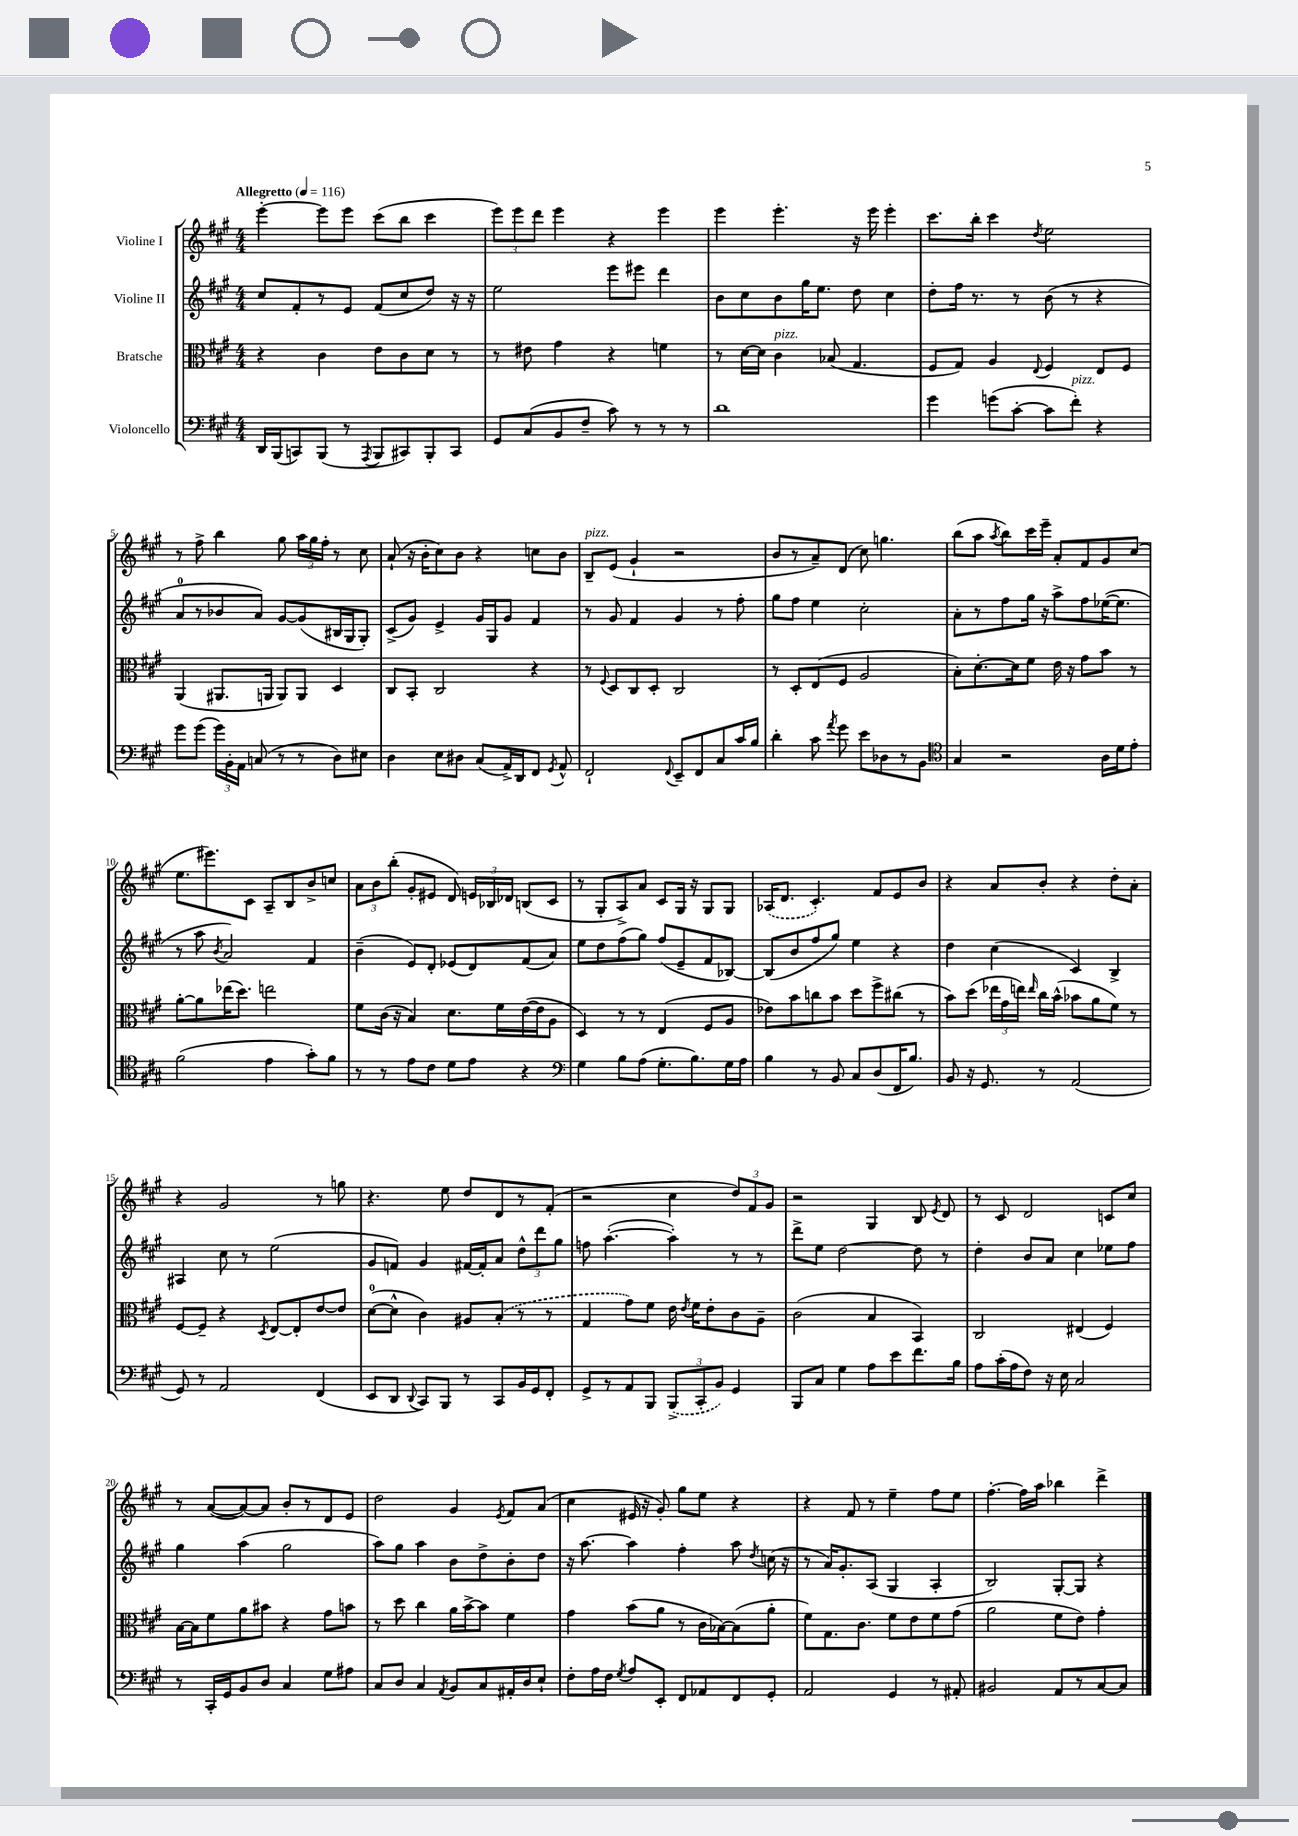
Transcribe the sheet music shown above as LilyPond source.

<<
\new StaffGroup <<
\new Staff = "s0" \with { instrumentName = "Violine I" } {
    \clef treble \key a \major \numericTimeSignature \time 4/4 \tempo "Allegretto" 4 = 116
    \autoBeamOff e'''4~-. e'''8[ e'''8] cis'''8[( b''8] cis'''4 |
    \tuplet 3/2 { e'''8[) e'''8 d'''8] } e'''4 r4 e'''4 |
    e'''4 e'''4.-. r16 e'''16 e'''4-. |
    cis'''8.[ b''16]-. cis'''4 \acciaccatura { d''8 } e''2 |
    r8 fis''8-> b''4 gis''8 \tuplet 3/2 { a''16[ gis''16 fis''16]-. } r8 cis''8 |
    a'8-!( r16 b'16[-. cis''8) b'8] r4 c''8[ b'8] |
    b8[--^\markup { \italic "pizz." } e'8]( gis'4-! r2 |
    b'8[ r8 a'8--) d'8]( cis''8) g''4. |
    b''8[( a''8] \acciaccatura { a''8 } b''8[) cis'''16 e'''16]-- a'8[-. fis'8 gis'8 cis''8]( |
    e''8.[ eis'''8.) cis'8] a8[-- b8 b'8-> c''8] |
    \tuplet 3/2 { a'8[ b'8 b''8]-.( } gis'8[-. eis'8] d'8) \tuplet 3/2 { e'16[ bes16 des'16] } b8[( cis'8] |
    r8 gis8[-. a8->) a'8] cis'8[ gis16] r16 gis8[ gis8] |
    \once \slurDashed aes16[( d'8.] cis'4.-.) fis'8[ e'8 b'8] |
    r4 a'8[ b'8]-. r4 d''8[-. a'8]-. |
    r4 gis'2 r8 g''8 |
    r4. e''8 d''8[ d'8 r8 fis'8]-.( |
    r2 cis''4 \tuplet 3/2 { d''8[) fis'8 gis'8] } |
    r2 gis4 b8 \acciaccatura { e'8 } d'8 |
    r8 cis'8 d'2 c'8[ cis''8] |
    r8 a'8[~( a'8~) a'8] b'8[-. r8 d'8 e'8] |
    d''2 gis'4 \acciaccatura { e'8 } fis'8[ a'8]( |
    cis''4 eis'16 r16 gis'8-.) gis''8[ e''8] r4 |
    r4 fis'8 r8 e''4-- fis''8[ e''8] |
    fis''4.~-. fis''16[ a''16] bes''4 d'''4-> \bar "|." |
}
\new Staff = "s1" \with { instrumentName = "Violine II" } {
    \clef treble \key a \major \numericTimeSignature \time 4/4
    \autoBeamOff cis''8[ fis'8-. r8 e'8] fis'8[( cis''8 d''8]) r16 r16 |
    e''2 e'''8[ eis'''8] d'''4 |
    b'8[ cis''8 b'8 gis''16 e''8.] d''8 cis''4 |
    d''8[-. fis''16] r8. r8 b'8( r8 r4 |
    a'8[-0 r8 bes'8 a'8]) gis'8[~ gis'8( bis16 gis16 gis8]-.) |
    cis'8[->( gis'8]) e'4-> gis'16[ gis16 gis'8] fis'4 |
    r8 gis'8 fis'4 gis'4 r8 fis''8-. |
    gis''8[ fis''8] e''4 cis''2-. |
    a'8[-. r8 fis''8 gis''16] r16 a''8[-> fis''8 ees''16~( ees''8.] |
    r8 a''8 \acciaccatura { b'8 } a'2) fis'4 |
    b'4--( e'8[) d'8]-. ees'8[( d'8) fis'8( a'8]) |
    e''8[ d''8 fis''8( gis''8]) fis''8[( e'8-- fis'8 bes8]~) |
    bes8[( b'8 fis''8 gis''8]) e''4 r4 |
    d''4 cis''4( cis'4) b4-> |
    ais4 cis''8 r8 e''2( |
    gis'8[ f'8]) gis'4 fis'16[~ fis'16-. a'8] \tuplet 3/2 { d''8[-^ d'''8 gis''8] } |
    f''8 a''4.~-.( a''4-.) r8 r8 |
    d'''8[-> e''8] d''2~ d''8 r8 |
    d''4-. b'8[ a'8] cis''4 ees''8[ fis''8] |
    gis''4 a''4( gis''2 |
    a''8[) gis''8] a''4 b'8[ d''8-> b'8-. d''8] |
    r16 a''8.~ a''4 fis''4-. a''8 \acciaccatura { d''8 } c''16( r16 |
    r8 a'16[) gis'8.-. a8]( gis4 a4-. |
    b2) gis8[~-. gis8] r4 \bar "|." |
}
\new Staff = "s2" \with { instrumentName = "Bratsche" } {
    \clef alto \key a \major \numericTimeSignature \time 4/4
    \autoBeamOff r4 cis'4 e'8[ cis'8 d'8] r8 |
    r8 eis'8 gis'4 r4 f'4 |
    r8 d'16[~ d'16] cis'4^\markup { \italic "pizz." } bes8( gis4. |
    fis8[ gis8]) a4 \appoggiatura { e8 } fis4 e8[ fis8] |
    a,4( ais,8.[ a,16] a,8[) a,8] d4 |
    cis8[ b,8]-. cis2 r4 |
    r8 \appoggiatura { fis8 } d8[ cis8 d8]-. cis2 |
    r8 d8[-. e8( fis8] a2 |
    b8[-.) d'8.~-. d'16 fis'8] e'16 r16 gis'8[ b'8] r8 |
    a'8[~-. a'8 ees''16( d''8.]) e''2 |
    fis'8[ cis'16]( r16 b4) d'8.[ fis'16 e'16~( e'16 a8] |
    d4) r8 r8 e4( fis8[ a8] |
    ees'8[) b'8 c''8 b'8] d''8[ fis''8-> cis''8]( r8 |
    b'8[) d''8]( \tuplet 3/2 { ees''16[ gis'16 e''16]) } \grace { e''16 } cis''16[ b'16]-^( bes'8[ a'8 fis'8]) r8 |
    fis8[~ fis8]-- r4 \acciaccatura { d8 } e8[~ e8-. e'8~ e'8] |
    d'8[-0~( d'8]-^ cis'4) ais8[ \once \slurDashed b8]-.( r8 r8 |
    gis4 gis'8[) fis'8] e'16 \acciaccatura { e'8 } fis'16[ e'8-. cis'8 a8]-- |
    cis'2( b4 b,4) |
    cis2 eis4( fis4) |
    b16[~ b16 fis'8 a'8 bis'8] r4 gis'8[ b'8] |
    r8 d''8 cis''4 a'16[ b'16~-> b'8] fis'4 |
    gis'4 b'8[( a'8] r8 cis'16[ bes16~) bes8( a'8]-. |
    fis'8[) gis8. cis'8.] fis'8[ e'8 fis'8 gis'8]( |
    a'2 fis'8[ e'8]) gis'4-. \bar "|." |
}
\new Staff = "s3" \with { instrumentName = "Violoncello" } {
    \clef bass \key a \major \numericTimeSignature \time 4/4
    \autoBeamOff d,16[ b,,16( c,8) b,,8]( r8 \acciaccatura { a,,8 } b,,8[ cis,8) b,,8-. cis,8] |
    gis,8[ cis8( b,8 fis8]-- cis'8) r8 r8 r8 |
    d'1 |
    gis'4 g'8[( cis'8]~-. cis'8[ fis'8]-.^\markup { \italic "pizz." }) r4 |
    gis'8[ gis'8]( \tuplet 3/2 { gis'16[) b,16-. a,16] } c8( r8 r8 d8[) eis8] |
    d4 e8[ dis8] cis8[( a,16->) d,16 fis,8] \acciaccatura { gis,8 } a,8-^ |
    fis,2-! \appoggiatura { fis,8 } e,8[-- fis,8 cis8 cis'16 b16] |
    d'4-. cis'8 \acciaccatura { a'8 } gis'8 e'8[ des8 r8 b,8] |
    \clef tenor gis4 r2 a16[ d'16 e'8]-. |
    fis'2( e'4 gis'8[-.) fis'8] |
    r8 r8 e'8[ cis'8] d'8[ e'8] r4 |
    \clef bass gis4 b8[ a8]( gis8.[-. b8.) gis16 a16] |
    b4 r8 b,8 cis8[ d8( fis,16 b8.]) |
    b,8 r16 gis,8. r8 a,2( |
    gis,8) r8 a,2 fis,4( |
    e,8[ d,8] \appoggiatura { d,8 } cis,8[) b,,8] r8 cis,8[ b,16 gis,16 fis,8]-. |
    gis,8[-> r8 a,8 b,,8] \tuplet 3/2 { \once \slurDashed b,,8[->( cis,8-. b,8]) } gis,4 |
    b,,8[ cis8] gis4 a8[ e'8 fis'8. b16] |
    a8[ cis'16-.( a16 fis8]) r16 e16 cis2 |
    r8 cis,16[-. gis,16 b,8 d8] cis4 gis8[ ais8] |
    cis8[ d8] cis4 \acciaccatura { a,8 } b,8[ cis8 ais,16-. d16 e8]-! |
    fis8[-. a16 fis16] \acciaccatura { gis8 } a8[ e,8]-. fis,8[ aes,8 fis,8 gis,8]-. |
    a,2 gis,4 r8 ais,8-. |
    bis,2 a,8[ r8 cis8~ cis8] \bar "|." |
}
>>
>>
